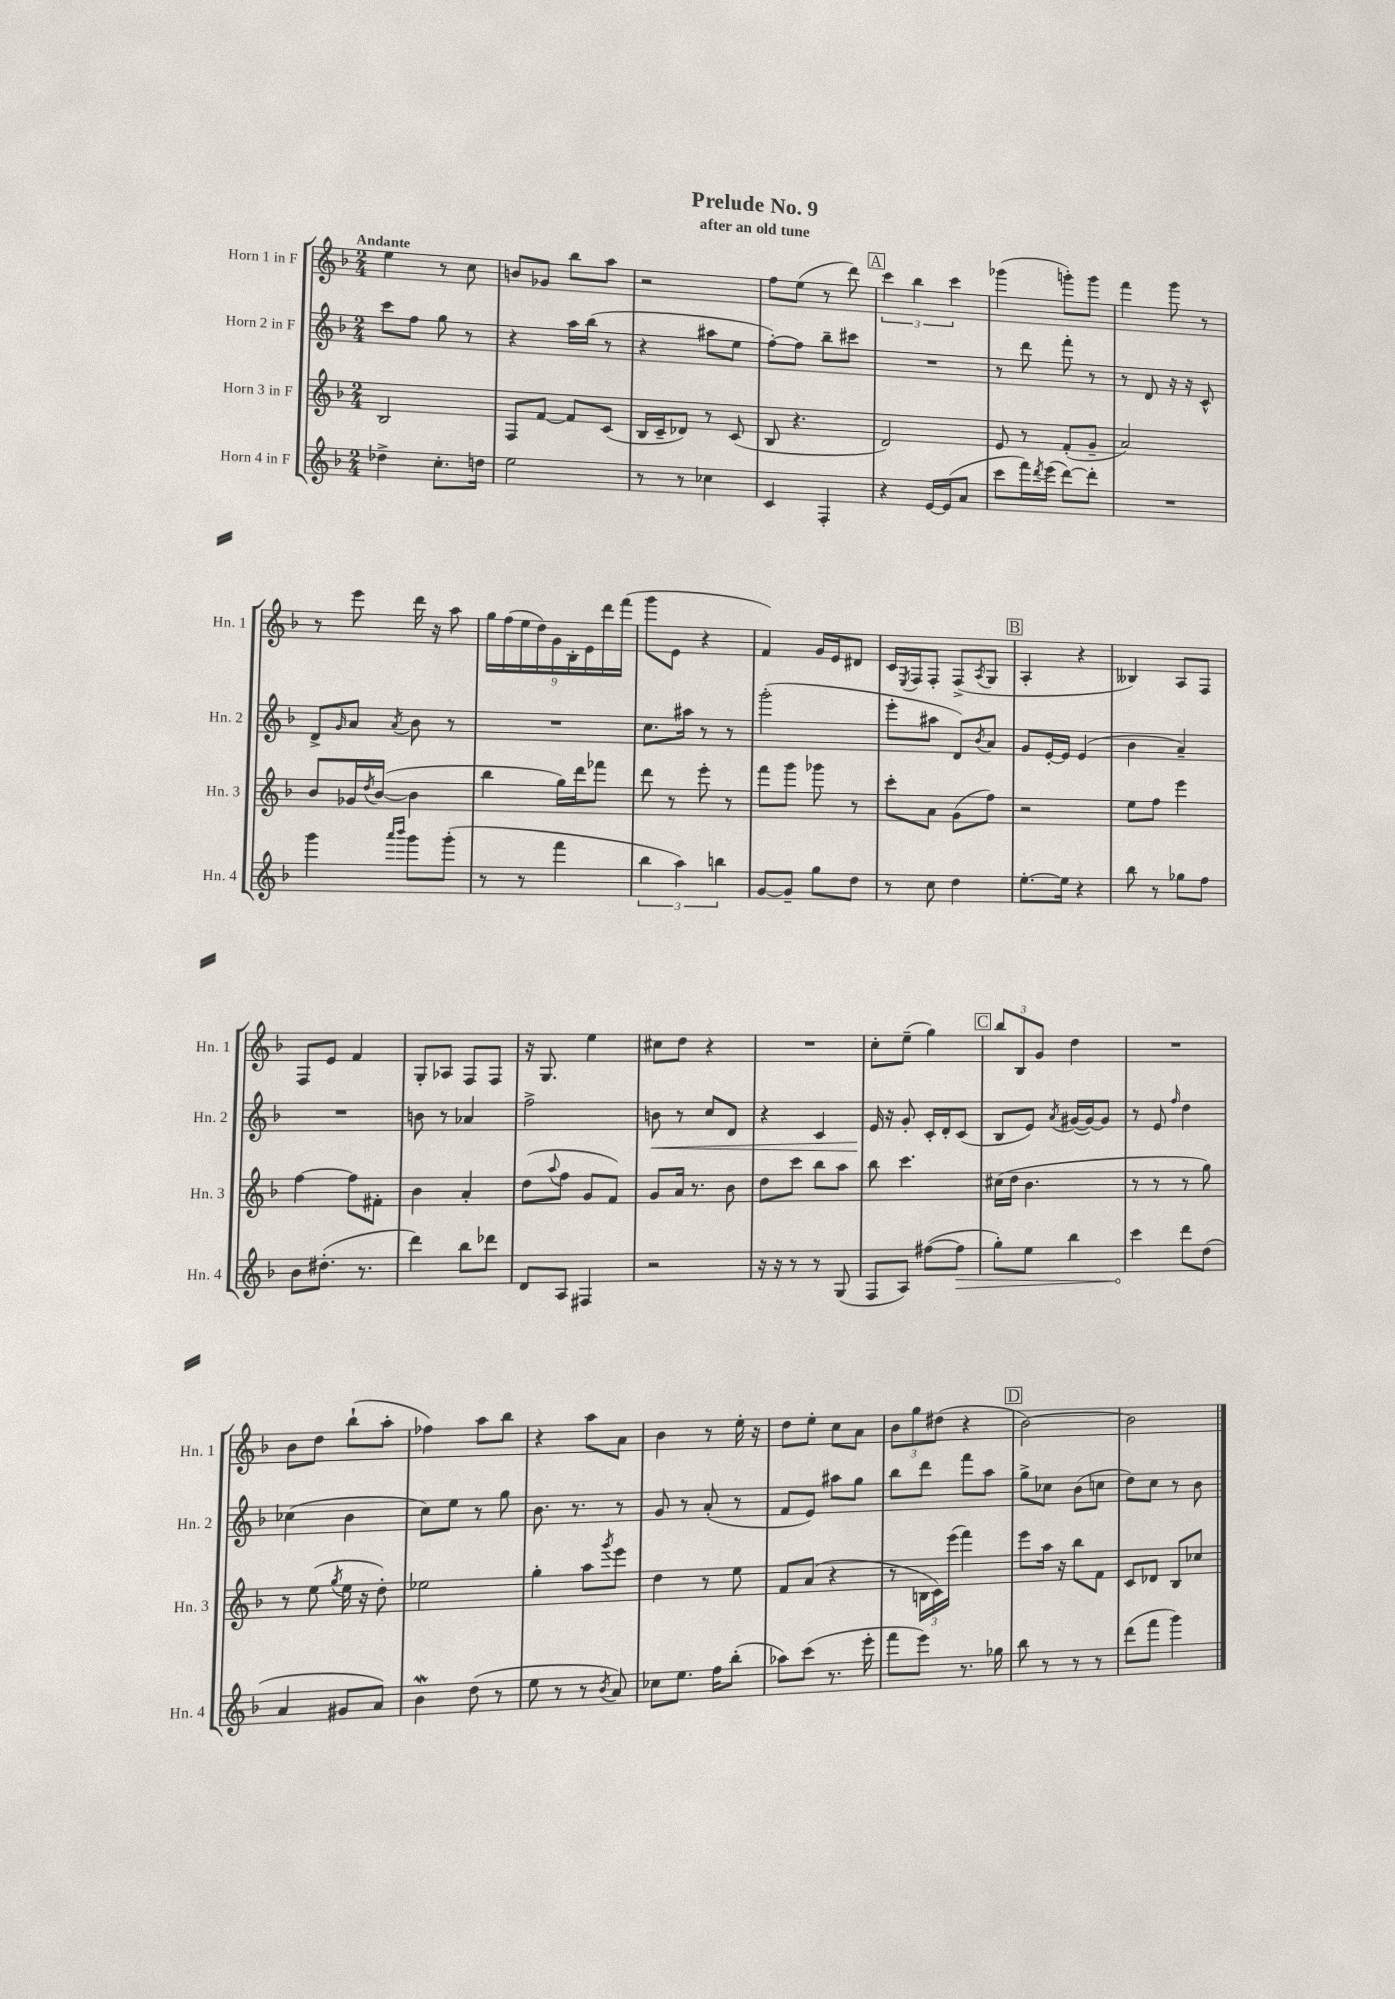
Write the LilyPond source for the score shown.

\header { title = "Prelude No. 9" subtitle = "after an old tune" }
<<
\new StaffGroup <<
\new Staff = "s0" \with { instrumentName = "Horn 1 in F" shortInstrumentName = "Hn. 1" } {
    \clef treble \key f \major \numericTimeSignature \time 2/4 \tempo "Andante"
    e''4 r8 c''8 |
    b'8 ges'8 bes''8 a''8 |
    r2 |
    f''8 e''8( r8 d'''8) |
    \mark \markup { \box "A" } \tuplet 3/2 { c'''4 bes''4 c'''4 } |
    ges'''4( g'''8-.) g'''8 |
    f'''4 g'''8 r8 |
    r8 e'''8 d'''16 r16 a''8 |
    \tuplet 9/8 { g''16 f''16( e''16 d''16) g'16 bes16-. e'16 d'''16 f'''16( } |
    g'''8 e'8 r4 |
    f'4) g'16 e'16 dis'8 |
    c'16 \acciaccatura { e8 } f16 f8-. f8->( \acciaccatura { a8 } g8 |
    \mark \markup { \box "B" } a4-. r4 |
    beses4) a8 f8 |
    f8 e'8 f'4 |
    g8-. aes8 f8 f8 |
    r16 g8. e''4 |
    cis''8 d''8 r4 |
    R2 |
    c''8-. e''8--( g''4) |
    \mark \markup { \box "C" } \tuplet 3/2 { bes''8 bes8 g'8 } d''4 |
    R2 |
    bes'8 d''8 bes''8-!( a''8-. |
    fes''4) a''8 bes''8 |
    r4 a''8 a'8 |
    bes'4 r8 e''16-. r16 |
    d''8 e''8-. c''8 a'8 |
    \tuplet 3/2 { bes'8 g''8 dis''8( } r4 |
    \mark \markup { \box "D" } bes'2~) |
    bes'2 \bar "|." |
}
\new Staff = "s1" \with { instrumentName = "Horn 2 in F" shortInstrumentName = "Hn. 2" } {
    \clef treble \key f \major \numericTimeSignature \time 2/4
    c'''8 f''8 g''8 r8 |
    r4 a''16 bes''16( r8 |
    r4 ais''8 e''8 |
    f''8~-.) f''8 bes''8-- cis'''8 |
    \mark \markup { \box "A" } R2 |
    r8 d'''8 f'''8-. r8 |
    r8 d'8 r16 r16 c'8-^ |
    d'8-> \grace { g'16 } a'8 \acciaccatura { a'8 } bes'8 r8 |
    R2 |
    c''8. ais''16 r8 r8 |
    g'''2-.( |
    e'''8-. ais''8 d'8) \acciaccatura { bes'8 } a'8 |
    \mark \markup { \box "B" } g'8 e'16~-. e'16 e'4( |
    bes'4 a'4--) |
    R2 |
    b'8 r8 aes'4 |
    f''2-> |
    b'8\< r8 c''8 d'8 |
    r4 c'4 |
    e'16\! r16 g'8-. c'16-. d'16-. c'8( |
    \mark \markup { \box "C" } bes8 e'8) \acciaccatura { a'8 } gis'16~( gis'16~) gis'8 |
    r8 e'8 \grace { f''16 } d''4 |
    ces''4( bes'4 |
    c''8) e''8 r8 g''8 |
    bes'8. r8. r8 |
    g'8 r8 a'8-.( r8 |
    f'8 e'8) ais''8 g''8 |
    bes''8 d'''8 f'''8 a''8 |
    \mark \markup { \box "D" } g''8-> ces''8 bes'8( c''8 |
    d''8) c''8 r8 bes'8 \bar "|." |
}
\new Staff = "s2" \with { instrumentName = "Horn 3 in F" shortInstrumentName = "Hn. 3" } {
    \clef treble \key f \major \numericTimeSignature \time 2/4
    bes2 |
    f8 f'8~ f'8 c'8( |
    bes16 c'16-- des'8) r8 c'8( |
    bes8 r4. |
    \mark \markup { \box "A" } d'2) |
    e'8 r8 f'8-.( g'8-- |
    a'2) |
    bes'8 ges'16 \acciaccatura { d''8 } bes'16~( bes'4 |
    bes''4 g''16) d'''16 fes'''8 |
    d'''8 r8 e'''8-. r8 |
    f'''8 g'''8 ges'''8 r8 |
    c'''8-. a'8 g'8( f''8) |
    \mark \markup { \box "B" } r2 |
    e''8 f''8 e'''4 |
    f''4~ f''8 fis'8-. |
    bes'4 a'4-. |
    d''8( \appoggiatura { a''8 } f''8 g'8 f'8) |
    g'8 a'16 r8. bes'8 |
    d''8 c'''8 bes''8 a''8 |
    bes''8 c'''4. |
    \mark \markup { \box "C" } cis''16( d''16 bes'4. |
    r8 r8 r8 g''8) |
    r8 e''8( \acciaccatura { g''8 } e''16 r16 d''8-.) |
    ees''2 |
    g''4-. a''8 \acciaccatura { g'''8 } e'''8 |
    d''4 r8 e''8 |
    f'8 a'8( r4 |
    r8 \tuplet 3/2 { b16 c'16) e'''16( } f'''4) |
    \mark \markup { \box "D" } e'''8 a''16 r16 bes''8 f'8 |
    c'8 des'8 bes8 ces''8 \bar "|." |
}
\new Staff = "s3" \with { instrumentName = "Horn 4 in F" shortInstrumentName = "Hn. 4" } {
    \clef treble \key f \major \numericTimeSignature \time 2/4
    des''4-> c''8.-. d''16 |
    e''2 |
    r8 r8 ces''4 |
    c'4 f4-. |
    \mark \markup { \box "A" } r4 e'16~ e'16( a'8 |
    c'''8 f'''16) \acciaccatura { d'''8 } e'''16( d'''8~) d'''8-. |
    R2 |
    g'''4 \grace { a'''16 bes'''16 } g'''8 g'''8-.( |
    r8 r8 f'''4 |
    \tuplet 3/2 { bes''4 a''4) b''4 } |
    g'8~ g'8-- g''8 d''8 |
    r8 c''8 d''4 |
    \mark \markup { \box "B" } e''8.~-. e''16 r4 |
    bes''8 r8 ges''8 f''8 |
    bes'8 dis''8.-.( r8. |
    d'''4) bes''8 des'''8 |
    d'8 a8 fis4 |
    r2 |
    r16 r16 r8 r8 g8( |
    f8 a8) fis''8~( \once \override Hairpin.circled-tip = ##t fis''8\> |
    \mark \markup { \box "C" } g''8-.) e''8 bes''4 |
    c'''4\! d'''8 d''8( |
    a'4 gis'8 a'8) |
    bes'4\mordent d''8( r8 |
    e''8 r8 r8 \acciaccatura { bes'8 } a'8) |
    ces''8 e''8. f''16 bes''8-.( |
    aes''8) c'''8( r8. e'''16-. |
    f'''8 e'''8) r8. ges''16 |
    \mark \markup { \box "D" } bes''8 r8 r8 r8 |
    d'''8( f'''8 g'''4) \bar "|." |
}
>>
>>
\layout { \context { \Score \remove "Bar_number_engraver" } }
